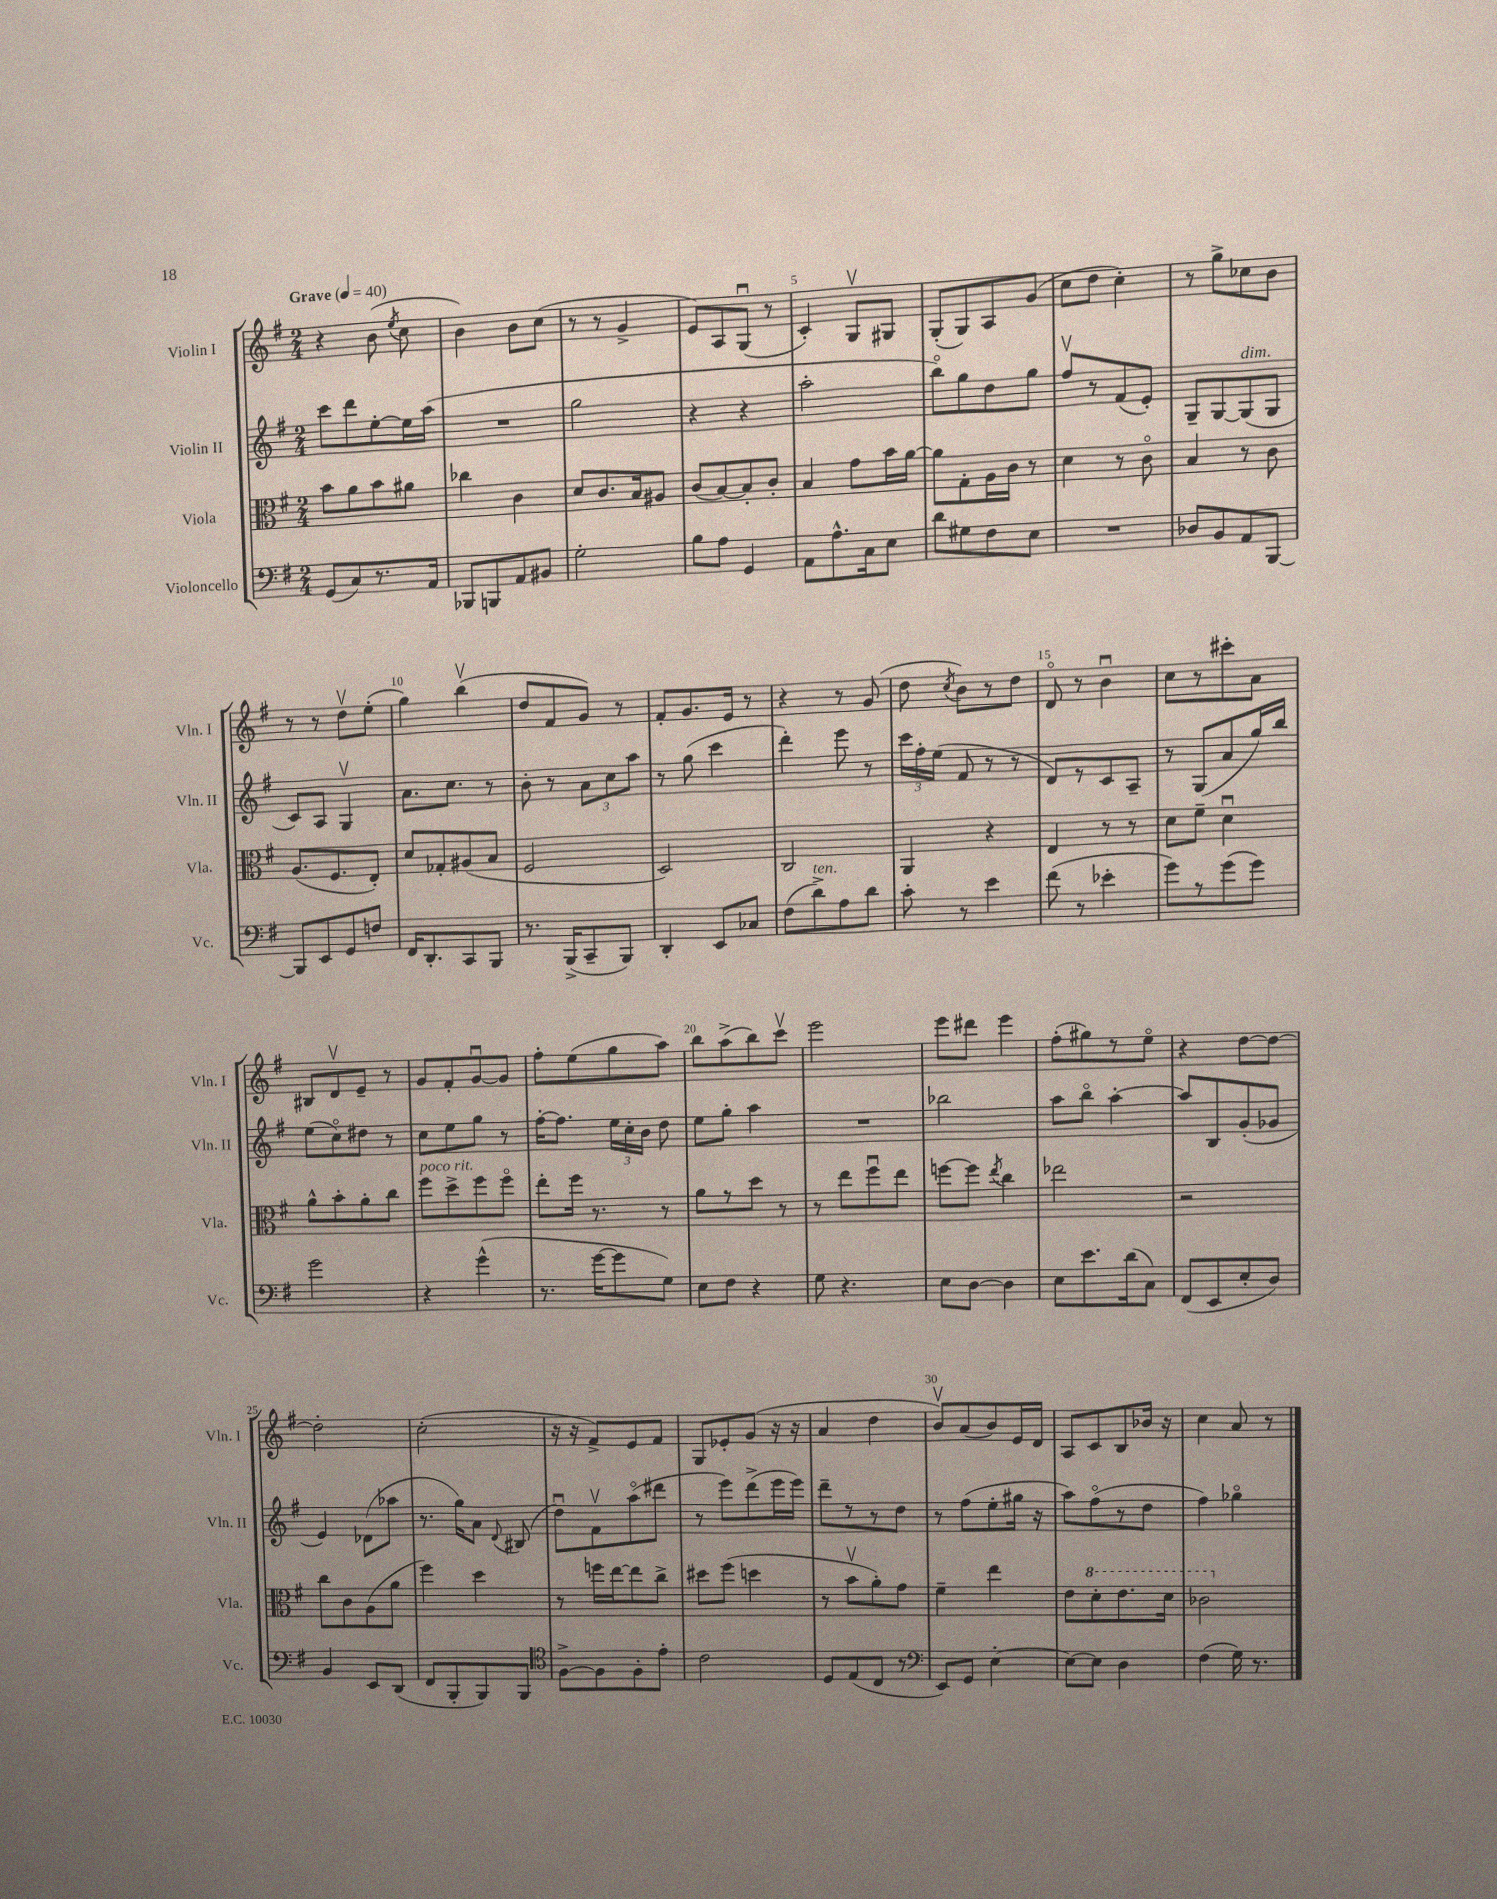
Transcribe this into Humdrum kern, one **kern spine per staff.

**kern	**kern	**kern	**kern
*part4	*part3	*part2	*part1
*staff4	*staff3	*staff2	*staff1
*I"Violoncello	*I"Viola	*I"Violin II	*I"Violin I
*I'Vc.	*I'Vla.	*I'Vln. II	*I'Vln. I
*clefF4	*clefC3	*clefG2	*clefG2
*k[f#]	*k[f#]	*k[f#]	*k[f#]
*M2/4	*M2/4	*M2/4	*M2/4
*MM40	*MM40	*MM40	*MM40
=1	=1	=1	=1
!	!	!	!LO:TX:a:B:t=Grave
(8GG/L	8b\L	8ccc\L	4r
8C/)	8a\	8ddd\	.
8.r	8b\	[8ee'\	(8b\
.	.	.	8qee/
.	8a#X\J	16ee\L]	8cc\
16AA/Jk	.	(16aa\JJ	.
=2	=2	=2	=2
8BBB-X/L	4cc-X\	2r	4b\)
8BBBn/	.	.	.
8AA/	4c\	.	8b\L
8BB#X/J	.	.	(8cc\J
=3	=3	=3	=3
2G'\	8d/L	2gg\	8r
.	8.c/	.	8r
.	.	.	4g^/
.	16B/k	.	.
.	8A#X/J	.	.
=4	=4	=4	=4
8B\L	(8c/L	4r	8e/L)
8A\J	[8B/)	.	8A/
4GG/	8B'/]	4r	(8Gu/J
.	8c'/J	.	8r
=5	=5	=5	=5
8AA\L	4B/	2aa'\	4c'/)
8.A^^\	.	.	.
.	8g\L	.	8Gv/L
16C\k	.	.	.
8E\J	16b\L	.	8G#X/J
.	[16a\JJ	.	.
=6	=6	=6	=6
8d\L	8a\L]	8bb\L)	(8G'/L
8G#X\	8G'\	8gg\	8G/)
8F#\	16A\L	8dd\	8A/
.	16c\JJ	.	.
8E\J	8r	8gg\J	(8g/J
=7	=7	=7	=7
2r	4d\	8ff#v/L	8cc\L
.	.	8r	8dd\J
.	8r	(8f#/	4cc'\)
.	8c\	8e'/J)	.
=8	=8	=8	=8
8D-X/L	4B/	8G~/L	8r
8BB/	.	[8G/	8gg^\L
!	!	!LO:TX:a:i:t=dim.	!
8AA/	8r	(8G/]	8cc-X\
[8BBB/J	8c\	8G/J	8b\J
!!LO:LB:g=z
=9	=9	=9	=9
8BBB/L]	(8.A/L	8c/L)	8r
8EE/	.	8A/J	8r
.	8.F#/	.	.
8GG/	.	4Gv/	8ddv\L
8Fn/J	8E'/J)	.	(8ee'\J
=10	=10	=10	=10
16FF#/KL	8d/L	8.a\L	4gg\)
8.DD'/	.	.	.
.	8G-X'/	.	.
.	.	8.cc\J	.
8CC/	(8A#X/	.	(4bbv\
8BBB/J	8B/J	8r	.
=11	=11	=11	=11
8.r	2F#/	8b'\	8dd/L
.	.	8r	8f#/
(16BBB^/KL	.	.	.
8CC~/	.	12a\L	8g/J)
.	.	12cc\	.
8BBB/J)	.	.	8r
.	.	12aa\J	.
=12	=12	=12	=12
4DD'/	2D/)	8r	8f#'/L
.	.	(8gg\	8.g/
8EE/L	.	4ccc\	.
.	.	.	16e/Jk
8C-X/J	.	.	8r
=13	=13	=13	=13
(8F#\L	2C/	4ddd'\)	4r
!LO:TX:a:i:t=ten.	!	!	!
8d^\)	.	.	.
8A\	.	8eee\	8r
8d\J	.	8r	(8g/
=14	=14	=14	=14
8c'\	4AA/	24ccc\LL	8dd\
.	.	24ff#'\	.
.	.	(24ee\JJ	.
.	.	.	8qcc/
8r	.	8f#/	8b\L)
4e\	4r	8r	8r
.	.	8r	8dd\J
=15	=15	=15	=15
(8f#\	4E/	8d/L)	8d/
8r	.	8r	8r
4e-X'\	8r	8c/	4bu\
.	8r	8A~/J	.
=16	=16	=16	=16
8g\L)	8d\L	8r	8cc\L
8r	8f#~\J	(8G/L	8r
(8g\	4du\	8a/	8ccc#X'\
8g\J)	.	16gg/L)	8a\J
.	.	16bb/JJ	.
!!LO:LB:g=z
=17	=17	=17	=17
2g\	8a^^\L	(8ee\L	8B#X/L
.	8b'\	8cc\)	8dv/
.	8a'\	8dd#X\J	8e~/J
.	8cc\J	8r	8r
=18	=18	=18	=18
!	!LO:TX:a:i:t=poco rit.	!	!
4r	8ff#\L	8cc\L	8g/L
.	8dd^\	8ee\	8f#'/
(4g^^\	8ff#\	8gg\J	[8gu/
.	8ff#\J	8r	8g/J]
=19	=19	=19	=19
8.r	8ee'\L	[16ff#'\KL	8ff#'\L
.	.	8.ff#\J]	.
.	16ff#\Jk	.	(8ee\
[16g\KL	8.r	.	.
8g\]	.	24ee\LL	8gg\
.	.	24cc'\	.
.	.	24b\JJ	.
8G\J)	8r	8dd\	8aa\J)
=20	=20	=20	=20
8E\L	8a\L	8ee\L	8bb\L
8F#\J	8r	8gg'\J	(8aa^\
4r	8dd\J	4aa\	8bb\)
.	8r	.	8cccv\J
=21	=21	=21	=21
8G\	8r	2r	2eee\
4.r	8ee\L	.	.
.	8ff#u\	.	.
.	8ee\J	.	.
=22	=22	=22	=22
8E\L	[8ffn\L	2bb-X\	8eee\L
[8D\J	8ff\J]	.	8ddd#X\J
.	8qee/	.	.
4D\]	4cc\	.	4eee\
=23	=23	=23	=23
8E\L	2ee-X\	8aa\L	(8ff#'\L
8.e\	.	8bb\J	8gg#X\)
.	.	[4aa'\	8r
(16d\k	.	.	.
8C\J)	.	.	8ee\J
=24	=24	=24	=24
(8FF#/L	2r	8aa/L]	4r
8EE/	.	8B/	.
8E'/	.	(8g'/	[8dd\L
8D/J)	.	8g-X/J	8dd\J_
!!LO:LB:g=z
=25	=25	=25	=25
4BB/	8cc\L	4e/)	2dd'\]
.	8c\	.	.
8EE/L	(8A\	(8d-X\L	.
(8DD/J	8a\J	8aa-X\J	.
=26	=26	=26	=26
8FF#/L	4ff#\)	8.r	(2cc'\
8BBB'/	.	.	.
.	.	16gg\KL)	.
8BBB/)	4dd\	8a\J	.
.	.	8qqd/	.
8BBB/J	.	(8B#X/	.
=27	=27	=27	=27
*clefC4	*	*	*
[8F#^\L	8r	8ddu\L)	16r
.	.	.	16r
8F#\]	16ffn\LL	8f#v\	8f#^/L)
.	[16ee\J	.	.
8F#'\	8ee\]	(8aa\	8e/
8e'\J	8cc^\J	8ddd#X\J	8f#/J
=28	=28	=28	=28
2c\	8dd#X\L	8r	8G/L
.	(8ff#\J	8eee\L)	8e-X'/
.	4ddn\	(8ddd^\	(8g/J
.	.	16eee\L	16r
.	.	16eee\JJ)	16r
=29	=29	=29	=29
8D/L	8r	8ddd~\L	4a/
(8E/	8bv\L	8r	.
8C/J	8a'\)	8r	4dd\
8r	8g\J	8dd\J	.
=30	=30	=30	=30
*clefF4	*	*	*
8EE/L)	4f#~\	8r	8bv/L)
8GG/J	.	(8ff#\L	(8a/
[4E'\	4ee\	8ee'\	8b/)
.	.	16gg#X\Jk	16e/L
.	.	16r	16d/JJ
=31	=31	=31	=31
8E\L_	8e\L	8aa\L)	8A/L
*	*8va	*	*
8E\J]	8dd'\	(8ff#\	8c/
4D\	8.ee\	8r	8B/
.	.	8dd\J	16b-X/Jk
.	16dd\Jk	.	16r
=32	=32	=32	=32
(4F#\	2cc-X\	4ff#\)	4cc\
16G\)	.	4gg-X\	8a/
8.r	.	.	.
.	.	.	8r
*	*X8va	*	*
==	==	==	==
*-	*-	*-	*-
